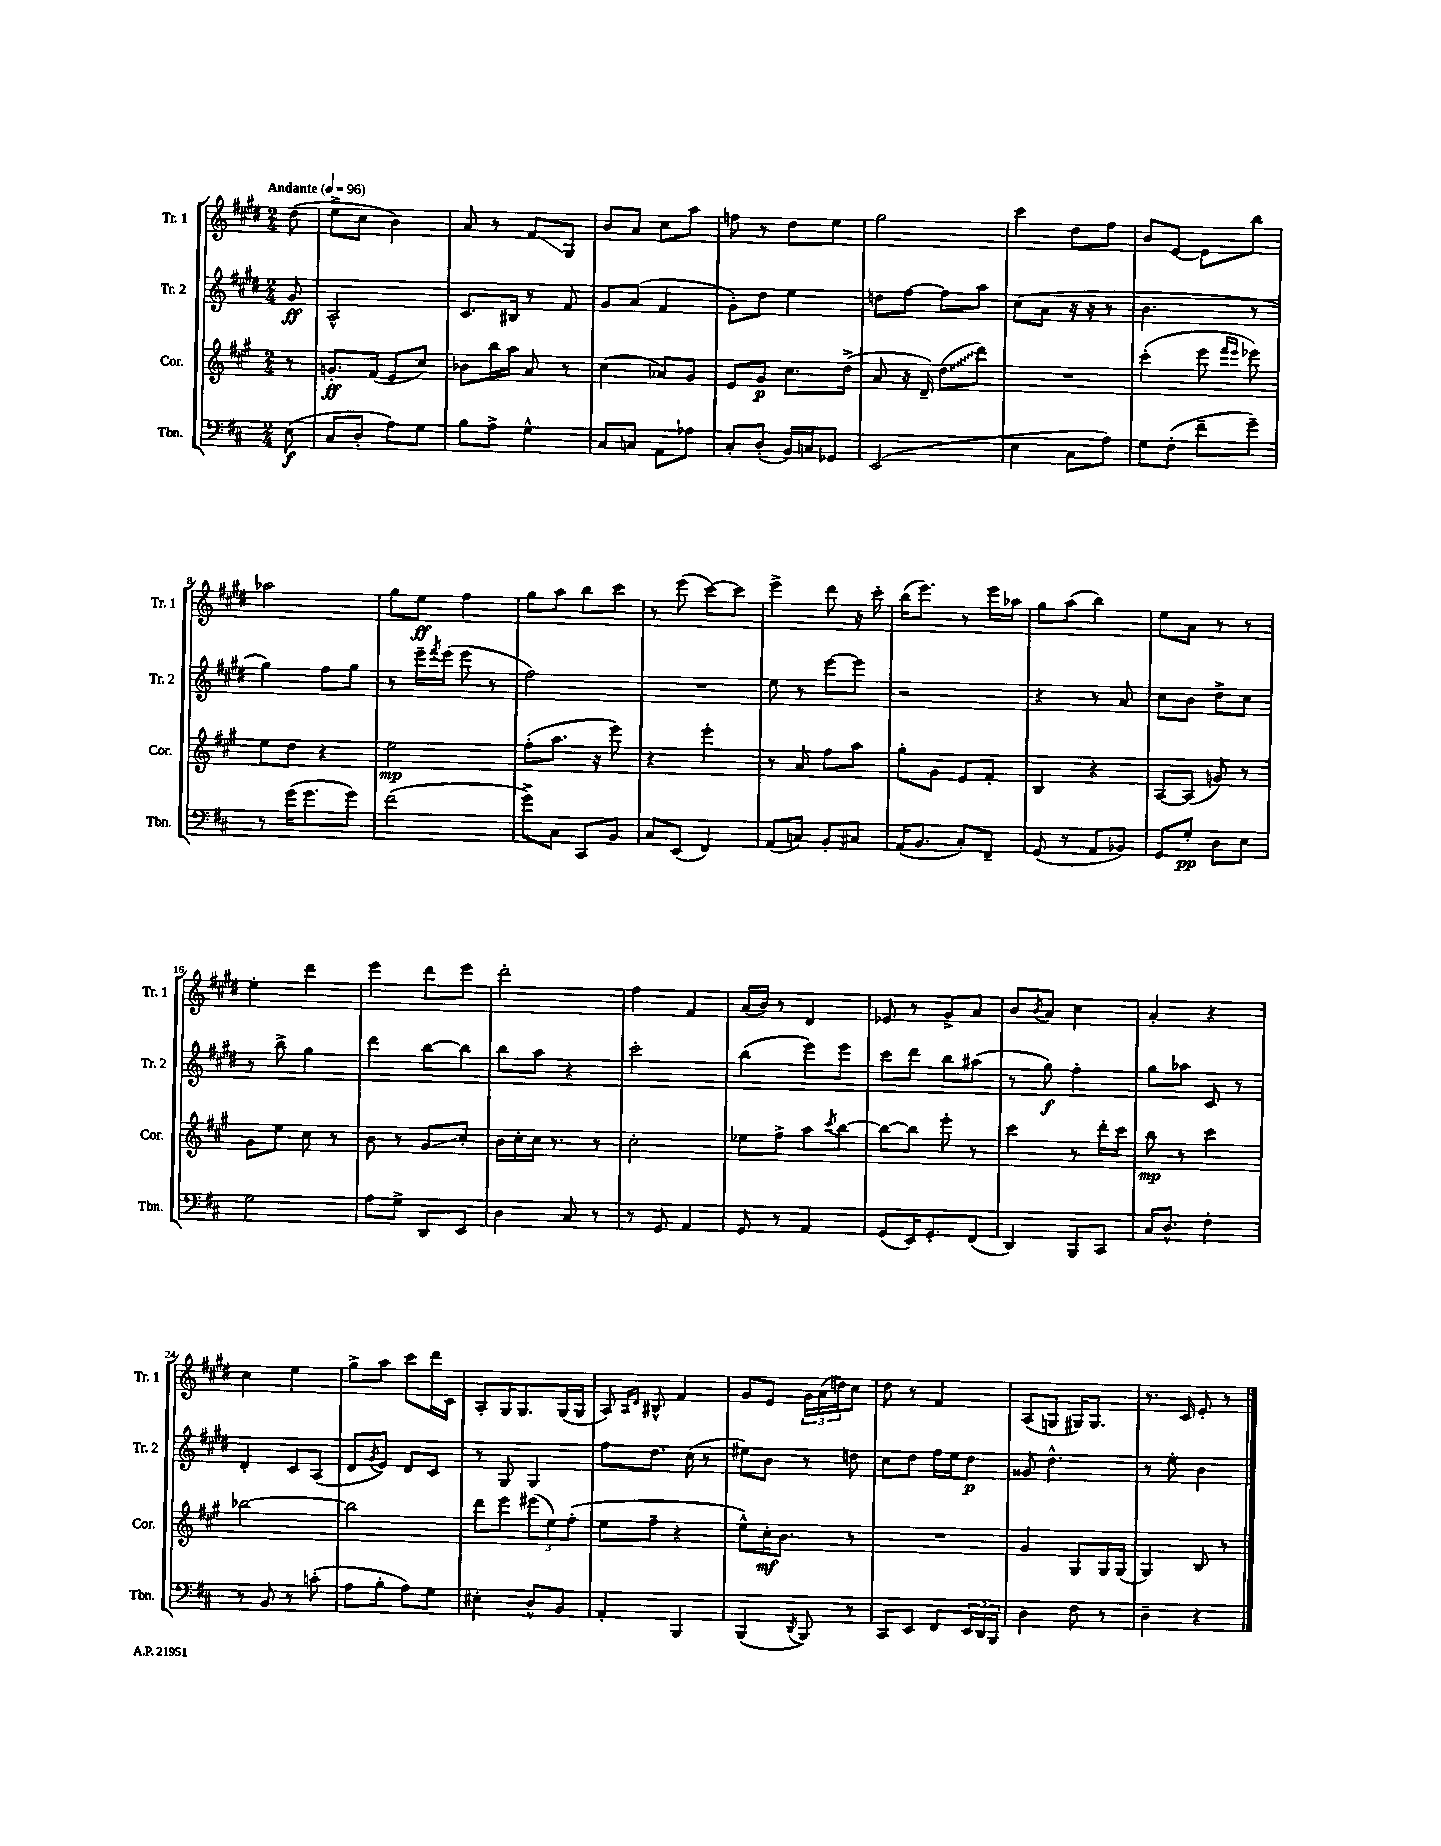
<<
\new StaffGroup <<
\new Staff = "s0" \with { instrumentName = "Tr. 1" shortInstrumentName = "Tr. 1" } {
    \clef treble \key e \major \numericTimeSignature \time 2/4 \partial 8 \tempo "Andante" 4 = 96
    dis''8( |
    e''8-> cis''8 b'4) |
    a'8 r8 fis'8\glissando gis8 |
    b'8 a'8 cis''8 a''8 |
    f''8 r8 dis''8 e''8 |
    gis''2 |
    cis'''4 dis''8 fis''8 |
    b'8 e'8~ e'8 b''8 |
    aes''2 |
    gis''8 e''8\ff fis''4 |
    gis''8 a''8 b''8 cis'''8 |
    r8 e'''8( cis'''8~) cis'''8 |
    e'''4-> dis'''8 r16 cis'''16-. |
    b''16( e'''8.) r8 e'''16 aes''16 |
    gis''8 a''8( b''4) |
    e''8 a'8 r8 r8 |
    e''4-. dis'''4 |
    e'''4 dis'''8 e'''8 |
    dis'''2-. |
    fis''4 fis'4 |
    a'16( b'16) r8 dis'4 |
    ees'8 r8 gis'8-> a'8 |
    b'8 \acciaccatura { b'8 } a'8 cis''4 |
    a'4-. r4 |
    cis''4 e''4 |
    gis''8-> a''8 cis'''8 dis'''16 cis'16 |
    a8-. gis16 gis8. gis16( gis16 |
    a8) \grace { a16 dis'16 } bis8-^ fis'4 |
    gis'8 e'8 \tuplet 3/2 { gis'16 a'16( d''16) } cis''8 |
    dis''8 r8 fis'4 |
    a8( g8 gis16) gis8. |
    r8. cis'16 e'8-. r8 \bar "|." |
}
\new Staff = "s1" \with { instrumentName = "Tr. 2" shortInstrumentName = "Tr. 2" } {
    \clef treble \key e \major \numericTimeSignature \time 2/4 \partial 8
    gis'8\ff |
    a2-^ |
    cis'8. bis16 r8 fis'8 |
    gis'8 a'8( fis'4 |
    gis'8-.) dis''8 e''4 |
    d''8 fis''8~ fis''8 a''8 |
    cis''8( a'8 r16 r16 r8 |
    b'4. r8 |
    gis''4) fis''8 gis''8 |
    r8 e'''16-- \acciaccatura { fis'''8 } e'''16( e'''8 r8 |
    fis''2) |
    R2 |
    e''8 r8 e'''8~ e'''8 |
    r2 |
    r4 r8 a'8 |
    cis''8 b'8 dis''8-> cis''8 |
    r8 b''8-> gis''4 |
    dis'''4 b''8~ b''8 |
    b''8 a''8 r4 |
    cis'''2-. |
    b''4( e'''8) e'''8 |
    cis'''8 dis'''8 b''8 ais''8( |
    r8 gis''8\f) fis''4-. |
    gis''8 aes''8 cis'8 r8 |
    dis'4-. cis'8 a8( |
    dis'8 \acciaccatura { gis'8 } e'8) dis'8 cis'8 |
    r8 gis8 gis4 |
    fis''8 dis''8. cis''16( r8 |
    eis''8) b'8 r8 d''8 |
    cis''8 dis''8 fis''16 e''16 dis''8\p |
    gisis'8 dis''4.-^ |
    r8 e''8-. b'4 \bar "|." |
}
\new Staff = "s2" \with { instrumentName = "Cor." shortInstrumentName = "Cor." } {
    \clef treble \key a \major \numericTimeSignature \time 2/4 \partial 8
    r8 |
    g'8.-.\ff fis'16( e'8 cis''8) |
    bes'8 b''16 a''16 a'8 r8 |
    cis''4( aes'8) gis'8 |
    e'8 gis'8\p cis''8. d''16->( |
    a'8 r16 d'16--) \once \override Glissando.style = #'zigzag d''8\glissando( d'''8) |
    R2 |
    cis'''4-.( e'''8 \grace { fis'''16 e'''16 } ees'''8) |
    e''8 d''8 r4 |
    e''2\mp |
    fis''8-.( a''8. r16 e'''8) |
    r4 e'''4-. |
    r8 a'8 fis''8 a''8 |
    gis''8-. gis'8 e'8 fis'8-. |
    b4 r4 |
    a8~ a8( g'8) r8 |
    gis'8 e''8 cis''8 r8 |
    b'8 r8 gis'8\glissando cis''8-. |
    b'16 cis''16-. cis''16 r8. r8 |
    cis''2-. |
    ees''8 fis''8-> a''8 \acciaccatura { cis'''8 } b''8~ |
    b''8~ b''8 e'''8-. r8 |
    cis'''4 r8 d'''16-. cis'''16 |
    b''8\mp r8 cis'''4 |
    bes''2~ |
    bes''2 |
    d'''8 e'''8 \tuplet 3/2 { eis'''8( e''8) fis''8-.( } |
    e''8 fis''8-- r4 |
    e''8-^) cis''16-.\mf b'8. r8 |
    R2 |
    gis'4 gis8 gis16 gis16( |
    gis4) b8 r8 \bar "|." |
}
\new Staff = "s3" \with { instrumentName = "Tbn." shortInstrumentName = "Tbn." } {
    \clef bass \key d \major \numericTimeSignature \time 2/4 \partial 8
    e8\f( |
    cis8 d8-. a8) g8 |
    b8 a8-> g4-^ |
    cis8 c8 a,8 aes8 |
    cis8-. d8-.( b,16) c16 ges,8 |
    e,2( |
    e4 cis8 a8) |
    g8 fis8-.( fis'8-- g'8--) |
    r8 g'16( g'8. g'8) |
    fis'2( |
    g'8->) cis8 cis,8 b,8 |
    cis8 e,8( fis,4) |
    a,8( c8) b,8-. cis8 |
    a,16( b,8. cis8-.) fis,8-- |
    g,8( r8 a,8 bes,8) |
    g,8 g8-.\pp d8 e8 |
    g2 |
    a8 g8-> d,8 e,8 |
    d4 cis8 r8 |
    r8 g,8 a,4 |
    g,8 r8 a,4 |
    g,8( e,16) g,8.-. fis,8( |
    d,4) b,,8 cis,8 |
    cis16 d8.-^ fis4-. |
    r8 b,8 r8 c'8-.( |
    a8 b8-. a8) g8 |
    eis4-. d8-^ b,8 |
    a,4-. b,,4 |
    b,,4( \acciaccatura { d,8 } b,,8) r8 |
    cis,8 e,8 fis,8 \tuplet 3/2 { e,16 d,16 b,,16 } |
    d4 fis8 r8 |
    d4-- r4 \bar "|." |
}
>>
>>
